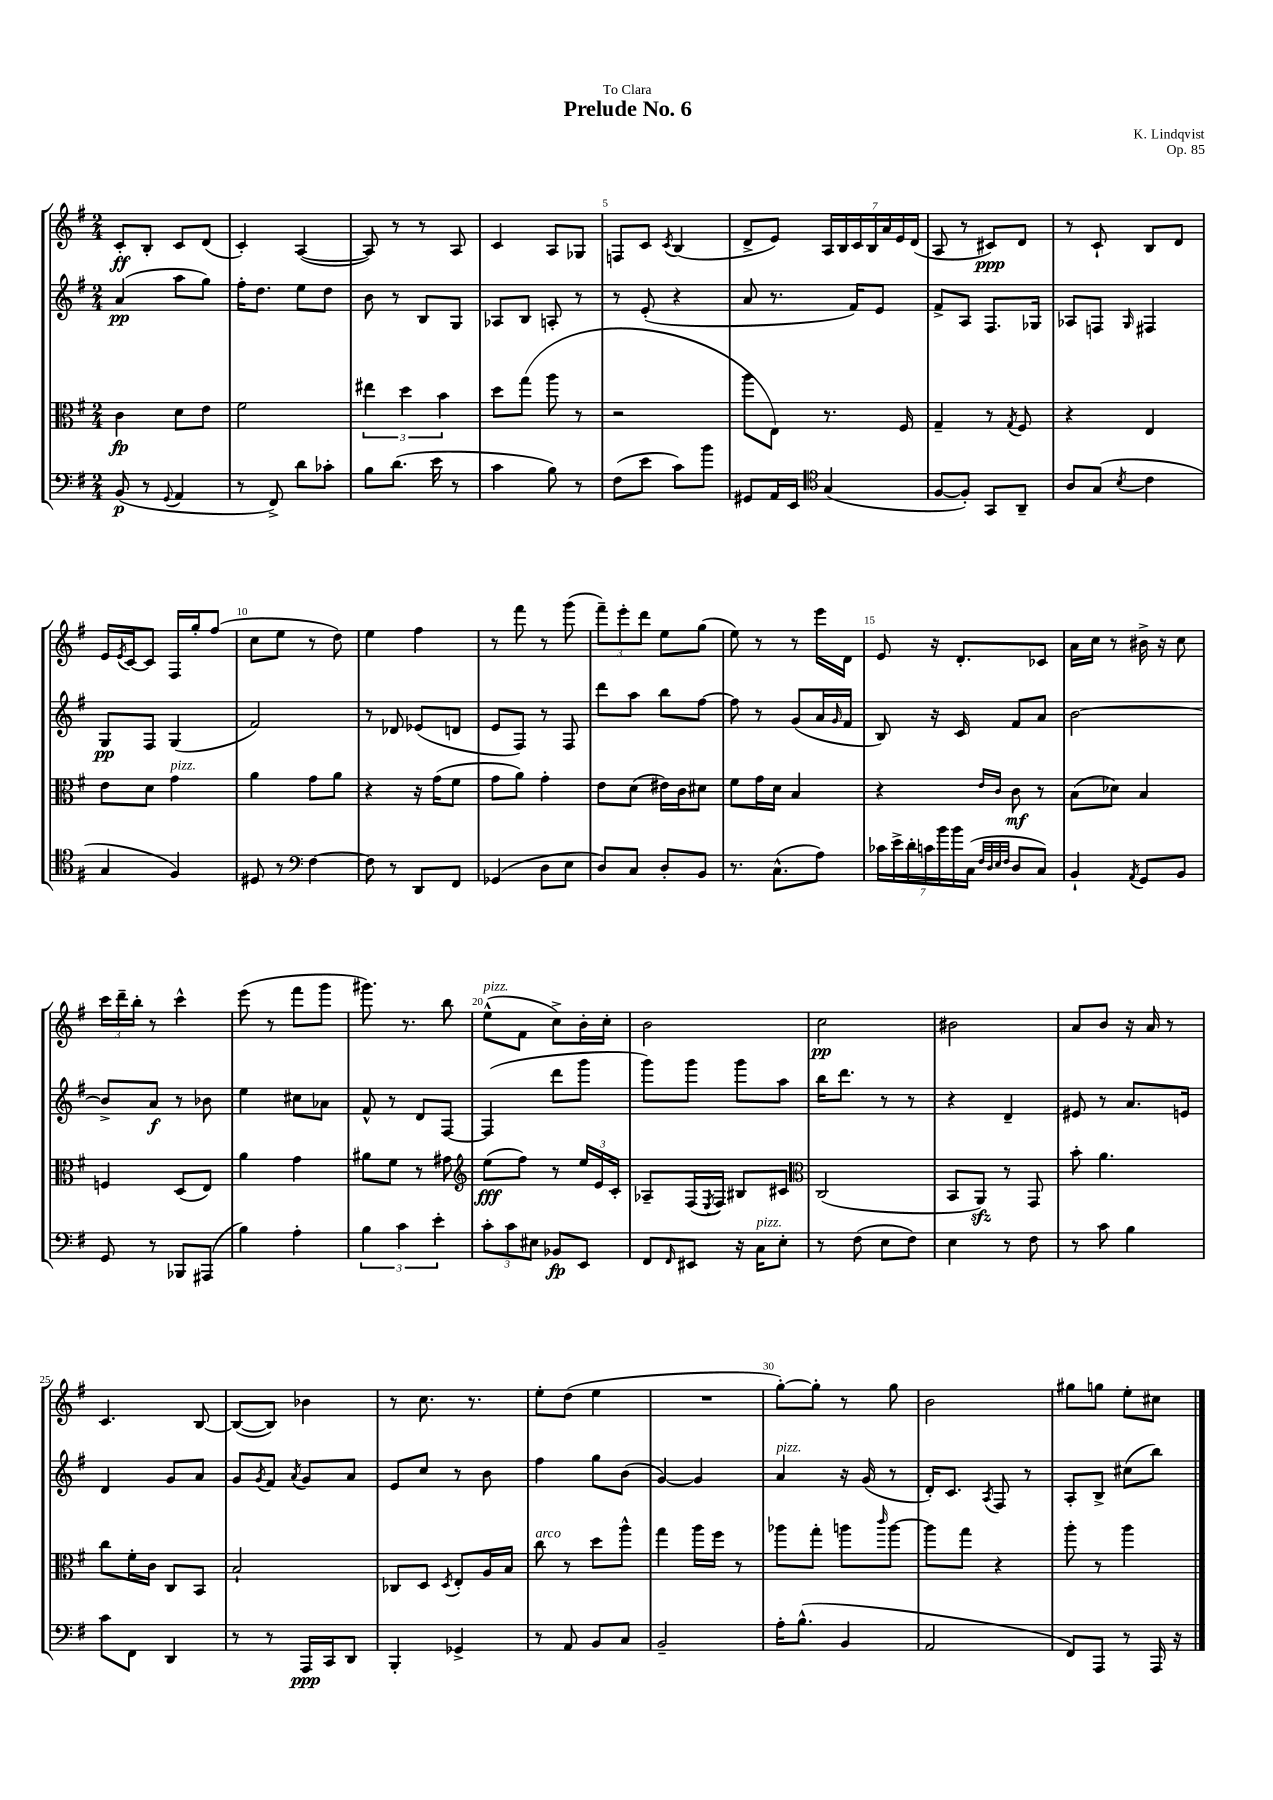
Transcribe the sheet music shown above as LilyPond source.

\header { title = "Prelude No. 6" composer = "K. Lindqvist" dedication = "To Clara" opus = "Op. 85" }
<<
\new StaffGroup <<
\new Staff = "s0" {
    \clef treble \key g \major \numericTimeSignature \time 2/4
    c'8-.\ff b8-. c'8 d'8( |
    c'4-.) a4~( |
    a8) r8 r8 a8 |
    c'4 a8 ges8 |
    f8 c'8 \acciaccatura { c'8 } b4( |
    d'8-> e'8) \tuplet 7/4 { a16 b16 c'16 b16 a'16 e'16 d'16( } |
    a8 r8 cis'8\ppp) d'8 |
    r8 c'8-! b8 d'8 |
    e'16 \acciaccatura { e'8 } c'16~ c'8 fis16 g''16-. fis''8( |
    c''8 e''8 r8 d''8) |
    e''4 fis''4 |
    r8 fis'''8 r8 g'''8( |
    \tuplet 3/2 { fis'''8--) e'''8-. d'''8 } e''8 g''8( |
    e''8) r8 r8 e'''16 d'16 |
    e'8 r16 d'8.-. ces'8 |
    a'16 c''16 r8 bis'16-> r16 c''8 |
    \tuplet 3/2 { c'''16 d'''16-- b''16-. } r8 c'''4-^ |
    e'''8( r8 fis'''8 g'''8 |
    gis'''8.) r8. b''8 |
    e''8-^^\markup { \italic "pizz." }( fis'8 c''8->) b'16-. c''16-. |
    b'2 |
    c''2\pp |
    bis'2 |
    a'8 b'8 r16 a'16 r8 |
    c'4. b8~ |
    b8~( b8) bes'4 |
    r8 c''8. r8. |
    e''8-. d''8( e''4 |
    R2 |
    g''8~-.) g''8-. r8 g''8 |
    b'2 |
    gis''8 g''8 e''8-. cis''8 \bar "|." |
}
\new Staff = "s1" {
    \clef treble \key g \major \numericTimeSignature \time 2/4
    a'4\pp( a''8 g''8) |
    fis''16-. d''8. e''8 d''8 |
    b'8 r8 b8 g8 |
    aes8 b8 a8-. r8 |
    r8 e'8-.( r4 |
    a'8 r8. fis'16) e'8 |
    fis'8-> a8 fis8. ges16 |
    aes8 f8 \grace { g16 } fis4 |
    g8\pp fis8 g4( |
    fis'2) |
    r8 des'8 ees'8( d'8 |
    e'8 fis8) r8 fis8 |
    d'''8 a''8 b''8 fis''8~ |
    fis''8 r8 g'8( a'16 \grace { g'16 } fis'16 |
    b8) r16 c'16 fis'8 a'8 |
    b'2~ |
    b'8-> a'8\f r8 bes'8 |
    e''4 cis''8 aes'8 |
    fis'8-^ r8 d'8 fis8~ |
    fis4( d'''8 g'''8 |
    g'''8) g'''8 g'''8 a''8 |
    b''16 d'''8. r8 r8 |
    r4 d'4-- |
    eis'8 r8 a'8. e'16 |
    d'4 g'8 a'8 |
    g'8 \acciaccatura { g'8 } fis'8 \acciaccatura { a'8 } g'8 a'8 |
    e'8 c''8 r8 b'8 |
    fis''4 g''8 b'8( |
    g'4~) g'4 |
    a'4^\markup { \italic "pizz." } r16 g'16( r8 |
    d'16-.) c'8. \acciaccatura { a8 } fis8 r8 |
    a8-. b8-> cis''8( b''8) \bar "|." |
}
\new Staff = "s2" {
    \clef alto \key g \major \numericTimeSignature \time 2/4
    c'4\fp d'8 e'8 |
    fis'2 |
    \tuplet 3/2 { eis''4 d''4 b'4 } |
    d''8 g''8( a''8 r8 |
    r2 |
    a''8 e8) r8. fis16 |
    g4-- r8 \acciaccatura { g8 } fis8 |
    r4 e4 |
    e'8 d'8 g'4^\markup { \italic "pizz." } |
    a'4 g'8 a'8 |
    r4 r16 g'16( fis'8 |
    g'8 a'8) g'4-. |
    e'8 d'8( eis'16) c'16 dis'8 |
    fis'8 g'16 d'16 b4 |
    r4 \grace { e'16 c'16 } c'8\mf r8 |
    b8( des'8) b4 |
    f4 d8( e8) |
    a'4 g'4 |
    ais'8 fis'8 r8 gis'8 |
    \clef treble e''8\fff( fis''8) r8 \tuplet 3/2 { e''16 e'16 c'16-. } |
    aes8-- fis16( \acciaccatura { e8 } fis16) bis8 cis'8 |
    \clef alto c2( |
    b,8 a,8\sfz) r8 g,8 |
    b'8-. a'4. |
    c''8 fis'16-. c'16 c8 b,8 |
    b2-! |
    ces8 d8 \acciaccatura { d8 } e8-. a16 b16 |
    c''8^\markup { \italic "arco" } r8 d''8 a''8-^ |
    g''4 a''16 fis''16 r8 |
    aes''8 g''8-. a''8 \grace { c'''16 } a''8~ |
    a''8 g''8 r4 |
    a''8-. r8 a''4 \bar "|." |
}
\new Staff = "s3" {
    \clef bass \key g \major \numericTimeSignature \time 2/4
    b,8\p( r8 \appoggiatura { g,8 } a,4 |
    r8 fis,8->) d'8 ces'8-. |
    b8 d'8.( e'16 r8 |
    c'4 b8) r8 |
    fis8( e'8 c'8) b'8 |
    gis,8 a,16 e,16 \clef tenor g4( |
    fis8~ fis8-.) g,8 a,8-- |
    a8 g8( \acciaccatura { b8 } c'4 |
    g4 fis4) |
    dis8 r8 \clef bass fis4~ |
    fis8 r8 d,8 fis,8 |
    ges,4( d8 e8 |
    d8) c8 d8-. b,8 |
    r8. c8.-^( a8) |
    \tuplet 7/4 { ces'16 e'16-> d'16-. c'16 b'16 b'16 c16( } \grace { fis32 d32 e32 fis32 } d8 c8) |
    b,4-! \acciaccatura { a,8 } g,8 b,8 |
    g,8 r8 bes,,8 ais,,8( |
    b4) a4-. |
    \tuplet 3/2 { b4 c'4 e'4-. } |
    \tuplet 3/2 { c'8-. c'8 eis8 } bes,8\fp e,8 |
    fis,8 \grace { fis,16 } eis,8 r16 c16^\markup { \italic "pizz." } e8-. |
    r8 fis8( e8 fis8) |
    e4 r8 fis8 |
    r8 c'8 b4 |
    c'8 fis,8 d,4 |
    r8 r8 a,,16\ppp c,16 d,8 |
    b,,4-. ges,4-> |
    r8 a,8 b,8 c8 |
    b,2-- |
    a16-. b8.-^( b,4 |
    a,2 |
    fis,8) a,,8 r8 a,,16 r16 \bar "|." |
}
>>
>>
\layout { \context { \Score \override BarNumber.break-visibility = ##(#f #t #t) barNumberVisibility = #(every-nth-bar-number-visible 5) } }
